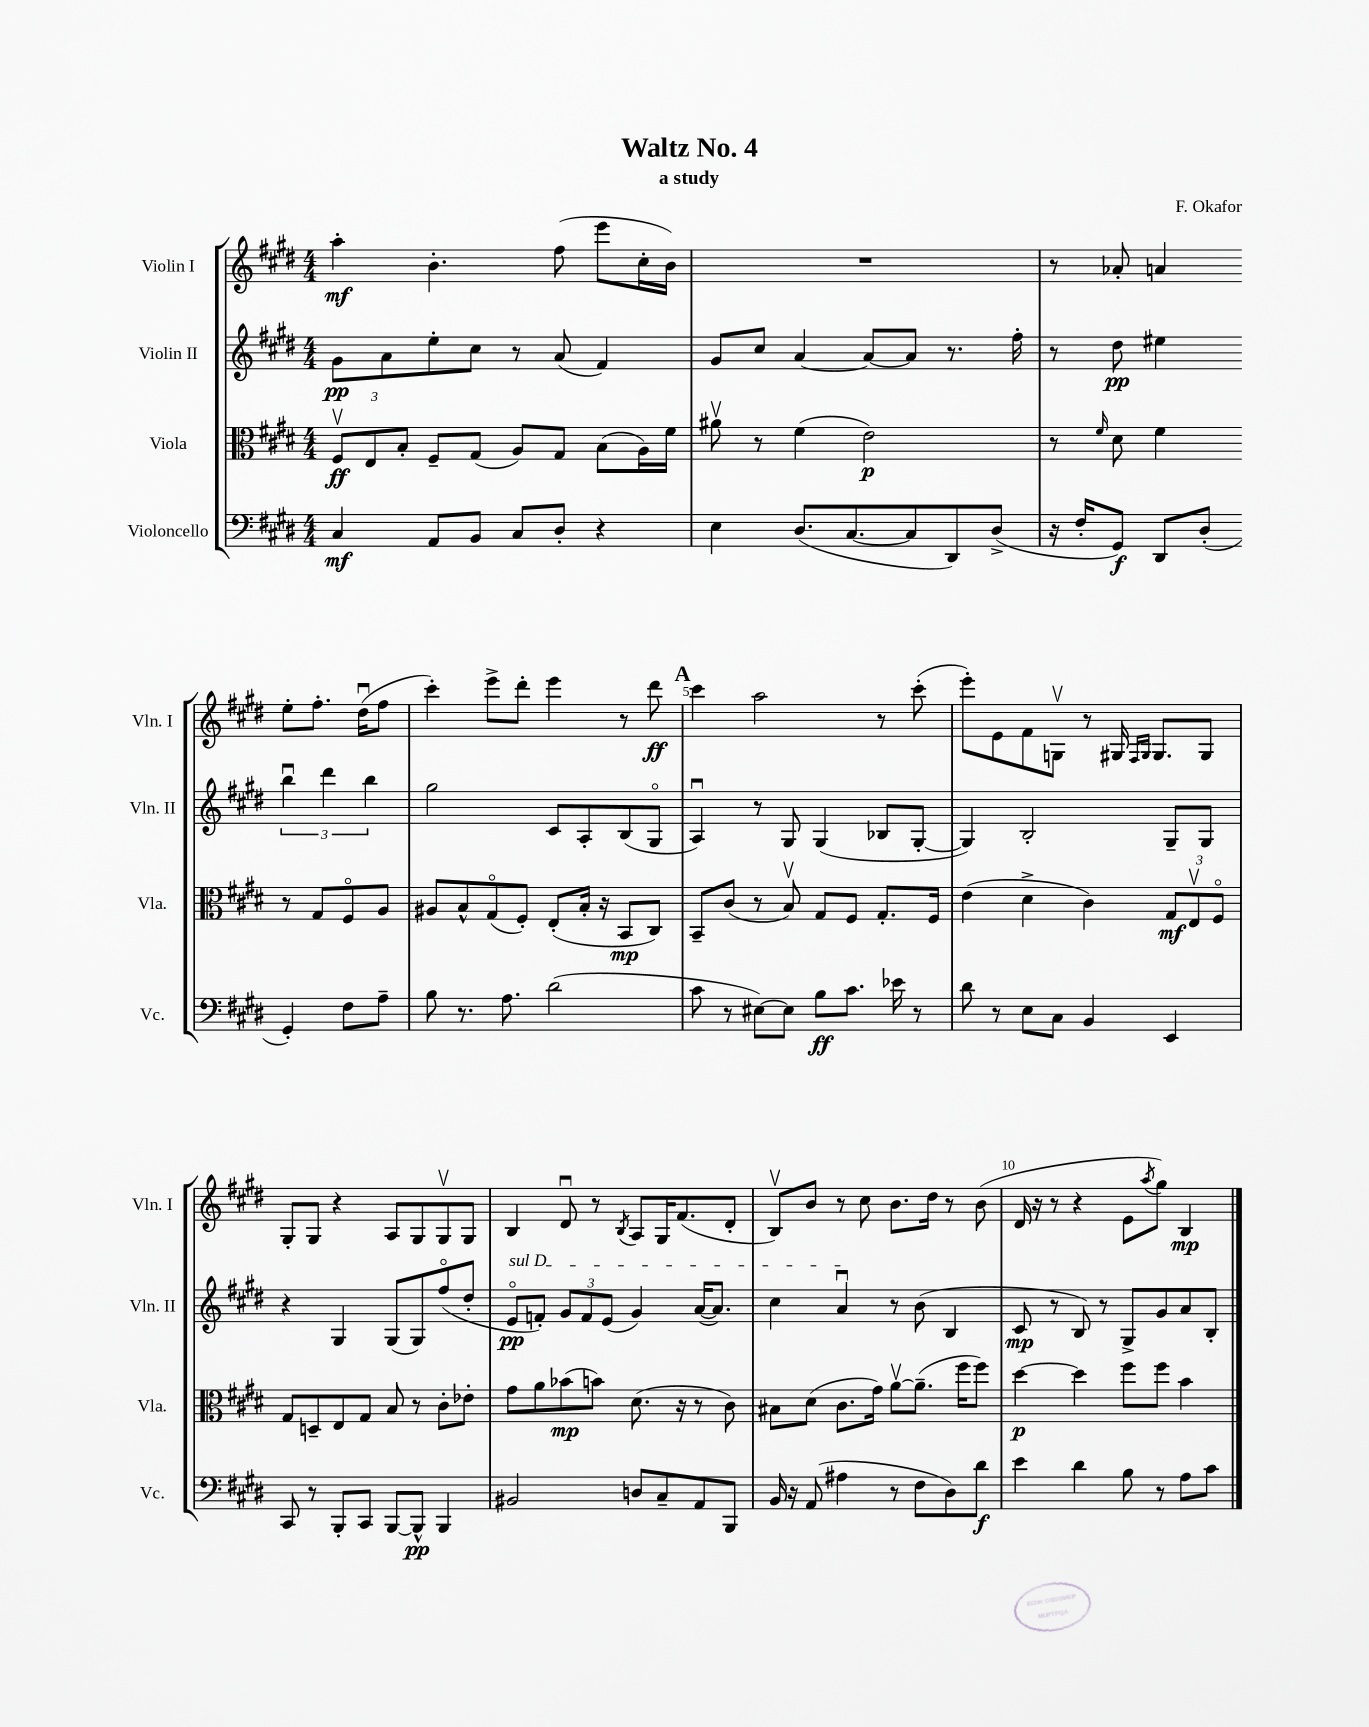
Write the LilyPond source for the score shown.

\header { title = "Waltz No. 4" composer = "F. Okafor" subtitle = "a study" }
<<
\new StaffGroup <<
\new Staff = "s0" \with { instrumentName = "Violin I" shortInstrumentName = "Vln. I" } {
    \clef treble \key e \major \numericTimeSignature \time 4/4
    a''4-.\mf b'4.-. fis''8( e'''8 cis''16-. b'16) |
    R1 |
    r8 aes'8-. a'4 e''8-. fis''8.-. dis''16\downbow( fis''8 |
    cis'''4-.) e'''8-> dis'''8-. e'''4 r8 dis'''8\ff |
    \mark \markup { \bold "A" } cis'''4 a''2 r8 cis'''8-.( |
    e'''8-.) e'8 fis'8 g8\upbow r8 gis16 \grace { fis16 gis16 } gis8. gis8 |
    gis8-. gis8 r4 a8 gis8 gis8\upbow gis8 |
    b4 dis'8\downbow r8 \acciaccatura { b8 } a8 gis16 fis'8.( dis'8-. |
    b8\upbow) b'8 r8 cis''8 b'8. dis''16 r8 b'8( |
    dis'16 r16 r8 r4 e'8 \acciaccatura { a''8 } gis''8) b4\mp \bar "|." |
}
\new Staff = "s1" \with { instrumentName = "Violin II" shortInstrumentName = "Vln. II" } {
    \clef treble \key e \major \numericTimeSignature \time 4/4
    gis'8\pp a'8 e''8-. cis''8 r8 a'8( fis'4) |
    gis'8 cis''8 a'4~ a'8~ a'8 r8. fis''16-. |
    r8 dis''8\pp eis''4 \tuplet 3/2 { b''4\downbow dis'''4 b''4 } |
    gis''2 cis'8 a8-. b8( gis8\flageolet |
    \mark \markup { \bold "A" } a4\downbow) r8 gis8 gis4( bes8 gis8~-. |
    gis4) b2-. gis8-- gis8 |
    r4 gis4 gis8( gis8) fis''8\flageolet( dis''8-. |
    \once \override TextSpanner.bound-details.left.text = \markup { \italic "sul D" } e'8\flageolet\pp\startTextSpan f'8-.) \tuplet 3/2 { gis'8 f'8 e'8( } gis'4) a'16~( a'8.) |
    cis''4 a'4\downbow\stopTextSpan r8 b'8( b4 |
    cis'8\mp r8 b8) r8 gis8-> gis'8 a'8 b8-. \bar "|." |
}
\new Staff = "s2" \with { instrumentName = "Viola" shortInstrumentName = "Vla." } {
    \clef alto \key e \major \numericTimeSignature \time 4/4
    \tuplet 3/2 { fis8\upbow\ff e8 b8-. } fis8-- gis8( a8) gis8 b8( a16) fis'16 |
    ais'8\upbow r8 fis'4( e'2\p) |
    r8 \grace { fis'16 } dis'8 fis'4 r8 gis8 fis8\flageolet a8 |
    ais8 b8-^ gis8\flageolet( fis8-.) e8-.( b16-. r16 b,8\mp cis8) |
    \mark \markup { \bold "A" } b,8-- cis'8( r8 b8\upbow) gis8 fis8 gis8.-. fis16 |
    e'4( dis'4-> cis'4) \tuplet 3/2 { gis8\mf e8\upbow fis8\flageolet } |
    gis8 d8-- e8 gis8 b8 r8 cis'8-. ees'8-. |
    gis'8 a'8 bes'8\mp( b'8) dis'8.( r16 r8 cis'8) |
    bis8 dis'8( cis'8. gis'16) a'8~\upbow a'8.--( fis''16 fis''8) |
    dis''4~\p dis''4 fis''8 fis''8 b'4 \bar "|." |
}
\new Staff = "s3" \with { instrumentName = "Violoncello" shortInstrumentName = "Vc." } {
    \clef bass \key e \major \numericTimeSignature \time 4/4
    cis4\mf a,8 b,8 cis8 dis8-. r4 |
    e4 dis8.( cis8.~ cis8 dis,8) dis8->( |
    r16 fis16-. gis,8\f) dis,8 dis8-.( gis,4-.) fis8 a8-- |
    b8 r8. a8. dis'2( |
    \mark \markup { \bold "A" } cis'8 r8 eis8~) eis8 b8\ff cis'8. ees'16 r8 |
    dis'8 r8 e8 cis8 b,4 e,4 |
    cis,8 r8 b,,8-. cis,8 b,,8~ b,,8-^\pp b,,4 |
    bis,2 d8 cis8-- a,8 b,,8 |
    b,16 r16 a,8( ais4 r8 fis8 dis8) dis'8\f |
    e'4 dis'4 b8 r8 a8 cis'8 \bar "|." |
}
>>
>>
\layout { \context { \Score \override BarNumber.break-visibility = ##(#f #t #t) barNumberVisibility = #(every-nth-bar-number-visible 5) } }
